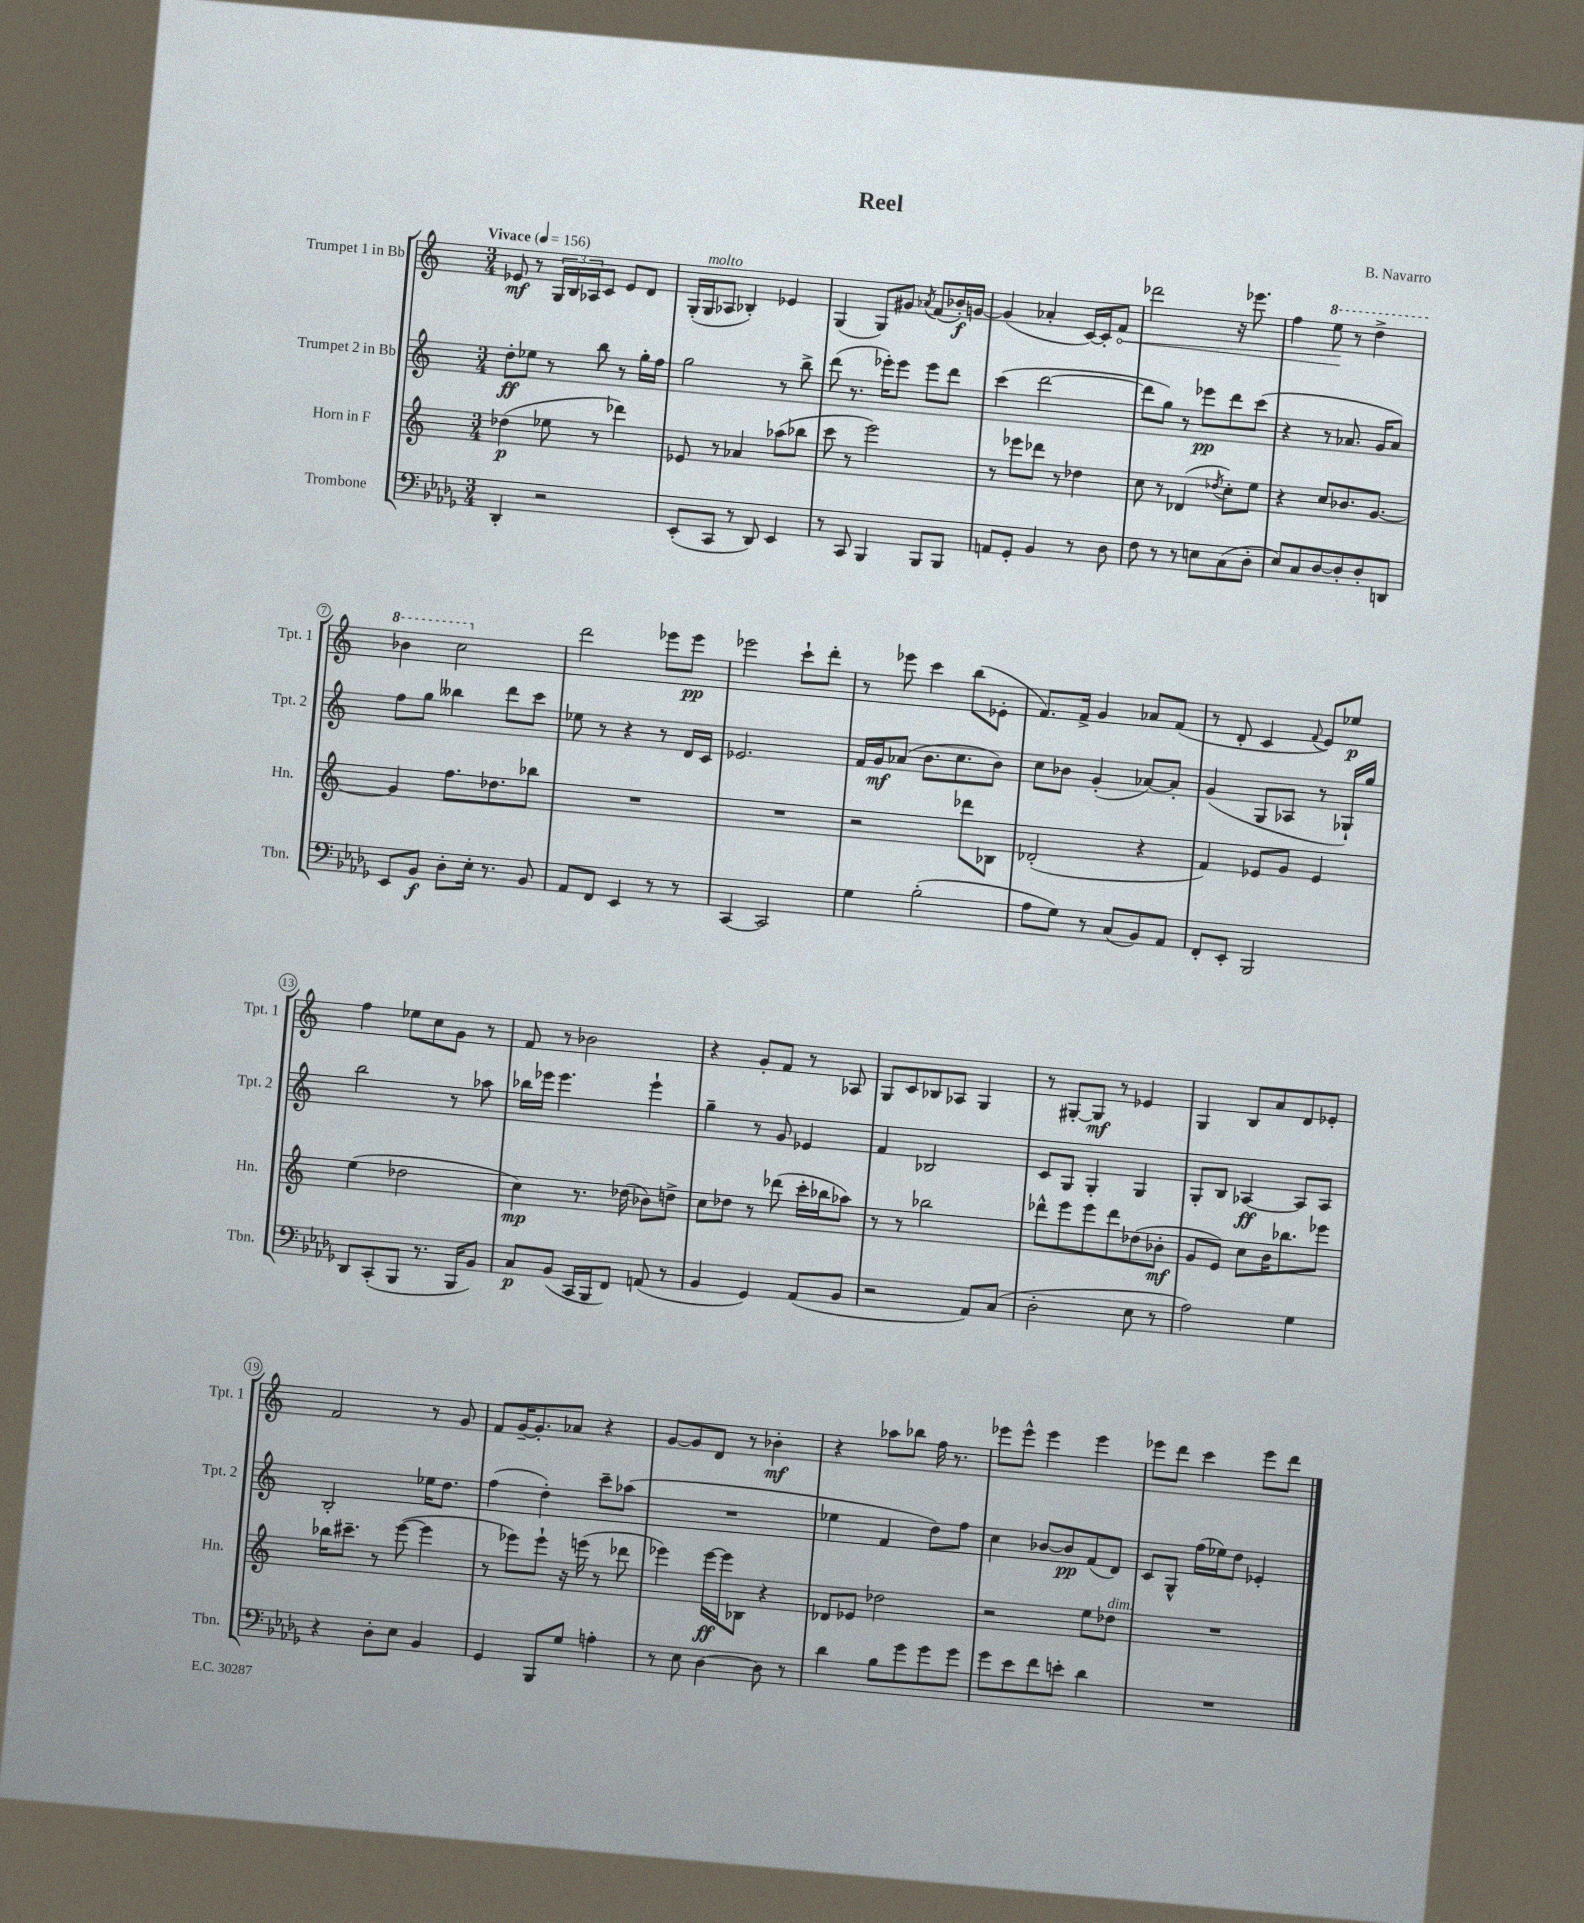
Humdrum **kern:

**kern	**dynam	**kern	**dynam	**kern	**dynam	**kern	**dynam
*part4	*part4	*part3	*part3	*part2	*part2	*part1	*part1
*staff4	*staff4	*staff3	*staff3	*staff2	*staff2	*staff1	*staff1
*I"Trombone	*	*I"Horn in F	*	*I"Trumpet 2 in Bb	*	*I"Trumpet 1 in Bb	*
*I'Tbn.	*	*I'Hn.	*	*I'Tpt. 2	*	*I'Tpt. 1	*
*clefF4	*	*clefG2	*	*clefG2	*	*clefG2	*
*k[b-e-a-d-g-]	*	*k[]	*	*k[]	*	*k[]	*
*M3/4	*	*M3/4	*	*M3/4	*	*M3/4	*
*MM156	*	*MM156	*	*MM156	*	*MM156	*
=1	=1	=1	=1	=1	=1	=1	=1
!	!	!	!	!	!	!LO:TX:a:B:t=Vivace	!
4DD-'/	.	(4dd-X\	p	8dd'\L	ff	8e-X/	mf
.	.	.	.	8ee-X\J	.	8r	.
2r	.	8ee-X\	.	8r	.	24G/LL	.
.	.	.	.	.	.	24B/	.
.	.	.	.	.	.	24A-X/J	.
.	.	8r	.	8bb\	.	8c/J	.
.	.	4ddd-X\)	.	8r	.	8e-/L	.
.	.	.	.	16gg'\LL	.	8d/J	.
.	.	.	.	16ff\JJ	.	.	.
=2	=2	=2	=2	=2	=2	=2	=2
(8EE-'/L	.	8e-X/	.	2gg\	.	(16G'/LL	.
!	!	!	!	!	!	!LO:TX:a:i:t=molto	!
.	.	.	.	.	.	16G/J	.
8CC/J	.	8r	.	.	.	8A-X/J	.
8r	.	4a-X/	.	.	.	4B-X'/)	.
8DD-/)	.	.	.	.	.	.	.
4EE-/	.	(8aa-X\L	.	8r	.	4e-X/	.
.	.	8bb-X\J	.	8bb^\	.	.	.
=3	=3	=3	=3	=3	=3	=3	=3
8r	.	8ccc\	.	(8ddd\	.	(4G/	.
8CC/	.	8r	.	8.r	.	.	.
4BBB-/	.	2eee\)	.	.	.	8G/L)	.
.	.	.	.	16eee-X'\KL)	.	.	.
.	.	.	.	8eee-\J	.	8g#X/J	.
.	.	.	.	.	.	8qa-X/	.
8BBB-/L	.	.	.	8eee-\L	.	(8f/L	.
8BBB-/J	.	.	.	8ddd\J	.	16b-X'/L)	f
.	.	.	.	.	.	[16gn/JJ	.
=4	=4	=4	=4	=4	=4	=4	=4
8AAn/L	.	8r	.	(4ccc\	.	(4g/]	.
8GG-'/J	.	8eee-X\L	.	.	.	.	.
4BB-/	.	8ddd-X\J	.	[2ddd\	.	4a-X'/	.
.	.	8r	.	.	.	.	.
8r	.	4dd-X\	.	.	.	[16c/LL)	.
.	.	.	.	.	.	16c'/J]	.
!	!	!	!	!	!	!	!LO:HP:b
8D-\	.	.	.	.	.	8f/J	<
=5	=5	=5	=5	=5	=5	=5	=5
8F\	.	8cc\	.	8ddd\L]	.	2ddd-X\	.
8r	.	8r	.	8gg\J)	.	.	.
8r	.	(4d-X/	.	8r	.	.	.
8En\L	.	.	.	8eee-X\L	pp	.	.
.	.	8qdd-X/	.	.	.	.	.
(8C\	.	8cc'\L)	.	8ddd\	.	16r	.
.	.	.	.	.	.	8.eee-X\	.
8D-'\J	.	8ee\J	.	(8ccc\J	.	.	.
=6	=6	=6	=6	=6	=6	=6	=6
8E-/L)	.	4r	.	4r	.	4ff\	.
8C/	.	.	.	.	.	.	.
*	*	*	*	*	*	*8va	*
[8D-/	.	8cc/L	.	8r	.	8eee\	.
8D-'/]	.	8.b-X/	.	8.a-X/	.	8r	[
8D-'/	.	.	.	.	.	4ddd^\	.
.	.	[8.g/J	.	16g/KL	.	.	.
8DDn/J	.	.	.	8a-/J)	.	.	.
!!LO:LB:g=z
=7	=7	=7	=7	=7	=7	=7	=7
8EE-/L	.	4g/]	.	8ff\L	.	4bb-X\	.
8BB-/J	f	.	.	8gg\J	.	.	.
8D-'\L	.	8.ff\L	.	4bb--X\	.	2ccc\	.
16E-'\Jk	.	.	.	.	.	.	.
8.r	.	8.dd-X\	.	.	.	.	.
.	.	.	.	8ddd\L	.	.	.
8BB-/	.	8bb-X\J	.	8ccc\J	.	.	.
=8	=8	=8	=8	=8	=8	=8	=8
*	*	*	*	*	*	*X8va	*
8AA-/L	.	2.r	.	8ee-X\	.	2ddd\	.
8FF/J	.	.	.	8r	.	.	.
4EE-/	.	.	.	4r	.	.	.
8r	.	.	.	8r	.	8eee-X\L	.
8r	.	.	.	16d/LL	.	8eee-\J	pp
.	.	.	.	16c/JJ	.	.	.
=9	=9	=9	=9	=9	=9	=9	=9
[4CC/	.	2.r	.	2.e-X/	.	2eee-X\	.
2CC/]	.	.	.	.	.	.	.
.	.	.	.	.	.	8ccc`\L	.
.	.	.	.	.	.	8ddd'\J	.
=10	=10	=10	=10	=10	=10	=10	=10
4G-\	.	2r	.	16f/LL	.	8r	.
.	.	.	.	16g/J	mf	.	.
.	.	.	.	(8a-X/J	.	8eee-X\	.
(2B-'\	.	.	.	8.b\L	.	4ccc\	.
.	.	.	.	8.cc\	.	.	.
.	.	8ddd-X\L	.	.	.	(8bb\L	.
.	.	8B-X\J	.	8b\J)	.	8e-X'\J	.
=11	=11	=11	=11	=11	=11	=11	=11
8A-\L	.	(2d-X'/	.	8cc\L	.	8.f/L)	.
8G-\J)	.	.	.	8b-X\J	.	.	.
.	.	.	.	.	.	16f^/Jk	.
8r	.	.	.	(4g'/	.	4g/	.
(8C/L	.	.	.	.	.	.	.
8BB-/)	.	4r	.	[8a-X/L)	.	8a-X/L	.
8AA-/J	.	.	.	8a-'/J]	.	(8f/J	.
=12	=12	=12	=12	=12	=12	=12	=12
8FF'/L	.	4f/)	.	(4g/	.	8r	.
8EE-'/J	.	.	.	.	.	8d'/	.
2BBB-/	.	8e-X/L	.	8G/L	.	4c/	.
.	.	8g/J	.	8A-X/J	.	.	.
.	.	.	.	.	.	8qqf/	.
.	.	4e-/	.	8r	.	8e/L)	.
.	.	.	.	16G-X`/LL)	.	8ee-X/J	p
.	.	.	.	16gg/JJ	.	.	.
!!LO:LB:g=z
=13	=13	=13	=13	=13	=13	=13	=13
8DD-/L	.	(4ee\	.	2bb\	.	4ff\	.
(8CC'/	.	.	.	.	.	.	.
8BBB-/J	.	2dd-X\	.	.	.	8ee-X\L	.
8.r	.	.	.	.	.	8cc\	.
.	.	.	.	8r	.	8g\J	.
16BBB-/KL	.	.	.	.	.	.	.
8BB-/J)	.	.	.	8aa-X\	.	8r	.
=14	=14	=14	=14	=14	=14	=14	=14
8C/L	p	4cc\)	mp	16bb-X\LL	.	8f/	.
.	.	.	.	16eee-X\JJ	.	.	.
(8BB-/J	.	.	.	4.eee-\	.	8r	.
16CC/LL	.	8.r	.	.	.	2b-X\	.
16BBB-/J	.	.	.	.	.	.	.
8FF/J)	.	.	.	.	.	.	.
.	.	(16dd-X\	.	.	.	.	.
(8AAn/	.	8b-X\L)	.	4eee-`\	.	.	.
8r	.	8ddn^\J	.	.	.	.	.
=15	=15	=15	=15	=15	=15	=15	=15
4BB-/	.	8cc\L	.	4gg~\	.	4r	.
.	.	8dd-X\J	.	.	.	.	.
4GG-/)	.	8r	.	8r	.	8g'/L	.
.	.	(8ddd-X\	.	8g/	.	8f/J	.
(8AA-/L	.	16ccc'\LL	.	4e-X/	.	8r	.
.	.	16bb-X\J	.	.	.	.	.
8BB-/J	.	8aa-X\J)	.	.	.	8A-X/	.
=16	=16	=16	=16	=16	=16	=16	=16
2r	.	8r	.	4f/	.	8G/L	.
.	.	8r	.	.	.	8c/	.
.	.	2bb-X\	.	2B-X/	.	8B-X/	.
.	.	.	.	.	.	8A-X/J	.
8AA-/L)	.	.	.	.	.	4G/	.
(8C/J	.	.	.	.	.	.	.
=17	=17	=17	=17	=17	=17	=17	=17
2D-'\	.	8ddd-X^^\L	.	8c/L	.	8r	.
.	.	8eee\	.	8G/J	.	[8G#X'/L	.
.	.	8eee\	.	4G'/	.	8G#/J]	mf
.	.	8ddd-\	.	.	.	8r	.
8E-\	.	(8dd-X\	.	4G/	.	4e-X/	.
8r	.	8b-X'\J	mf	.	.	.	.
=18	=18	=18	=18	=18	=18	=18	=18
2A-\)	.	8g/L	.	8G'/L	.	4G/	.
.	.	8e/J)	.	8B/J	.	.	.
.	.	8cc\L	.	[4A-X/	ff	8B/L	.
.	.	16b\K	.	.	.	8a/	.
.	.	8.bb-X\	.	.	.	.	.
4G-\	.	.	.	8A-/L]	.	8d/	.
.	.	8eee-X\J	.	8A-/J	.	8e-X'/J	.
!!LO:LB:g=z
=19	=19	=19	=19	=19	=19	=19	=19
4r	.	16bb-X\KL	.	2B'/	.	2f/	.
.	.	8.ccc#X~\J	.	.	.	.	.
8D-'\L	.	8r	.	.	.	.	.
8E-\J	.	([8eee\	.	.	.	.	.
4BB-/	.	4eee\]	.	16ee-X\KL	.	8r	.
.	.	.	.	8.dd\J	.	.	.
.	.	.	.	.	.	8g/	.
=20	=20	=20	=20	=20	=20	=20	=20
4GG-/	.	8r	.	(4ff\	.	8f/L	.
.	.	8eee-X\L)	.	.	.	[16g~/K	.
.	.	.	.	.	.	8.g'/]	.
8BBB-/L	.	8eee-`\J	.	4dd'\)	.	.	.
8G-/J	.	16r	.	.	.	8a-X/J	.
.	.	(16eeen\	.	.	.	.	.
4An'\	.	8r	.	8ccc~\L	.	4r	.
.	.	8ddd-X\	.	(8aa-X\J	.	.	.
=21	=21	=21	=21	=21	=21	=21	=21
8r	.	4eee-X\)	.	2.r	.	[8g/L	.
8E-\	.	.	.	.	.	8g/]	.
[4D-\	.	[16eee-\LL	ff	.	.	8d/J	.
.	.	16eee-\J]	.	.	.	.	.
.	.	8B-X\J	.	.	.	8r	.
8D-\]	.	4r	.	.	.	4b-X'\	mf
8r	.	.	.	.	.	.	.
=22	=22	=22	=22	=22	=22	=22	=22
4d-\	.	8d-X/L	.	4ee-X\	.	4r	.
.	.	8e-X/J	.	.	.	.	.
8B-\L	.	2dd-X\	.	4f/	.	8aa-X\L	.
8g-\	.	.	.	.	.	8bb-X\J	.
8g-\	.	.	.	8dd\L)	.	16ff\	.
.	.	.	.	.	.	8.r	.
8g-\J	.	.	.	8ff\J	.	.	.
=23	=23	=23	=23	=23	=23	=23	=23
8g-\L	.	2r	.	4cc\	.	8eee-X\L	.
8e-\	.	.	.	.	.	8eee-^^\J	.
8f\	.	.	.	[8b-X/L	.	4eee-\	.
8en'\J	.	.	.	8b-/]	pp	.	.
4d-\	.	8ee\L	.	(8f/	.	4eee-\	.
!	!	!LO:TX:a:i:t=dim.	!	!	!	!	!
.	.	8dd-X\J	.	8d/J)	.	.	.
=24	=24	=24	=24	=24	=24	=24	=24
2.r	.	2.r	.	8c/L	.	8eee-X\L	.
.	.	.	.	8G^^/J	.	8ddd\J	.
.	.	.	.	(16ff\LL	.	4ccc\	.
.	.	.	.	16ee-X\J)	.	.	.
.	.	.	.	8dd\J	.	.	.
.	.	.	.	4e-X'/	.	8eee-\L	.
.	.	.	.	.	.	8ddd\J	.
==	==	==	==	==	==	==	==
*-	*-	*-	*-	*-	*-	*-	*-
